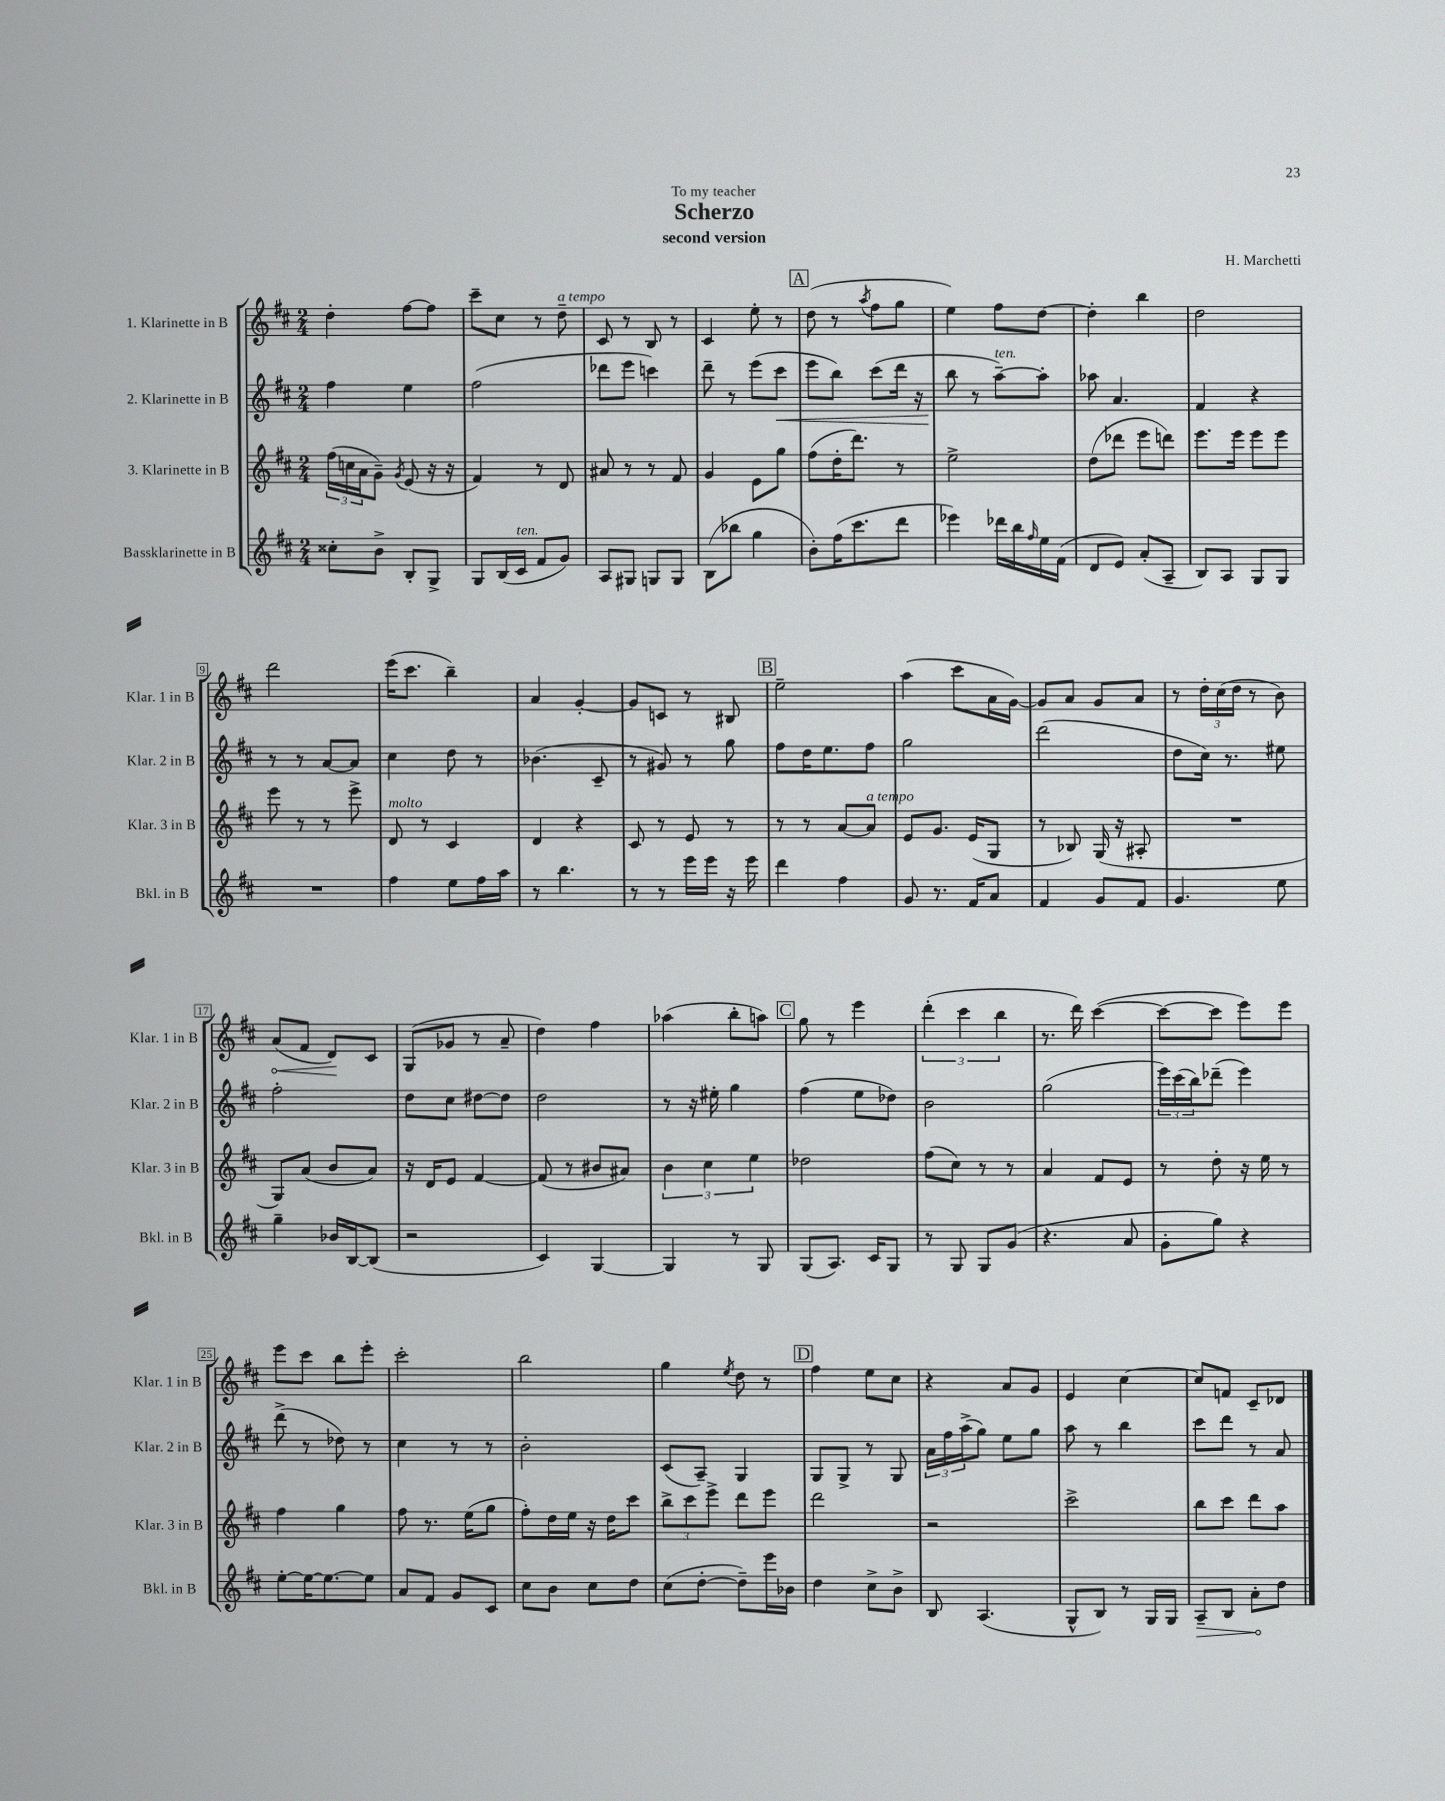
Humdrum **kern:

**kern	**kern	**kern	**kern
*staff4	*staff3	*staff2	*staff1
*clefG2	*clefG2	*clefG2	*clefG2
*k[f#c#]	*k[f#c#]	*k[f#c#]	*k[f#c#]
*M2/4	*M2/4	*M2/4	*M2/4
8cc##'\L	(24ff#\LL	4ff#\	4dd'\
.	24cc\	.	.
.	24a\J	.	.
8b^\J	8g~\J)	.	.
.	8qg/	.	.
8B'/L	(8e/	4ee\	[8ff#\L
8G^/J	16r	.	8ff#\]J
.	16r	.	.
=	=	=	=
8G/L	4f#/)	(2ff#\	8ccc#~\L
(16B/L	.	.	8cc#\J
16c#/JJ	.	.	.
8f#/L	8r	.	8r
8g/J)	8d/	.	8dd~\
=	=	=	=
8A/L	8a#/	8ddd-\L	8c#/
8G#/J	8r	8eee\J	8r
8G/L	8r	4ccc\)	8B/
8G/J	8f#/	.	8r
=	=	=	=
(8B\L	4g/	8ddd~\	4c#/
8bb-\J	.	8r	.
4gg\	8e\L	(8eee\L	8ee'\
.	8gg\J	8ccc#\J	8r
=	=	=	=
8b'\L)	(8ff#\L	8eee\L	(8dd\
(16ff#\K	16dd'\K	8bb\J)	8r
8.ccc#\	8.ddd\J)	.	.
.	.	.	8qaa/
.	.	(8ccc#\L	8ff#\L
8ddd\J	8r	16ddd\Jk	8gg\J
.	.	16r	.
=	=	=	=
4eee-\)	2ee^\	8bb\	4ee\)
.	.	8r	.
16ddd-\LL	.	[8aa~\L)	8ff#\L
16bb\	.	.	.
16qqff#/	.	.	.
16ee\	.	8aa'\]J	[8dd\J
(16f#\JJ	.	.	.
=	=	=	=
8d/L	(8dd\L	8aa-\	4dd'\]
8e/J)	8ddd-\J	4.a/	.
(8a'/L	8eee\L	.	4bb\
8A~/J	8ddd\J)	.	.
=	=	=	=
8B/L)	8.eee\L	4f#/	2dd\
8A/J	.	.	.
.	16eee\Jk	.	.
8G/L	8eee\L	4r	.
8G/J	8eee\J	.	.
=	=	=	=
2r	8eee\	8r	2ddd\
.	8r	8r	.
.	8r	[8a/L	.
.	8eee^\	8a/]J	.
=	=	=	=
4ff#\	8d/	4cc#\	(16eee\LK
.	.	.	8.ccc#\J
.	8r	.	.
8ee\L	4c#/	8dd\	4bb~\)
16ff#\L	.	8r	.
16aa\JJ	.	.	.
=	=	=	=
8r	4d/	(4.b-\	4a/
4.bb\	.	.	.
.	4r	.	[4g'/
.	.	8c#~/	.
=	=	=	=
8r	8c#/	8r	8g/]L
8r	8r	8g#/)	8c/J
16eee\LL	8e/	8r	8r
16eee\JJ	.	.	.
16r	8r	8gg\	8B#/
16eee\	.	.	.
=	=	=	=
4ddd\	8r	8ff#\L	2ee~\
.	8r	16dd\K	.
.	.	8.ee\	.
4ff#\	[8a/L	.	.
.	8a/]J	8ff#\J	.
=	=	=	=
8g/	8e/L	2gg\	(4aa\
8.r	8.g/J	.	.
.	.	.	8ccc#\L
16f#/LK	(16e/LK	.	.
8a/J	8G/J	.	16a\L
.	.	.	[16g\JJ)
=	=	=	=
4f#/	8r	(2ddd\	8g/]L
.	8B-/)	.	8a/J
8g/L	(16G/	.	8g/L
.	16r	.	.
8f#/J	8A#'/	.	8a/J
=	=	=	=
4.g/	2r	8dd\L	8r
.	.	16cc#\Jk)	24dd'\LL
.	.	.	(24cc#\
.	.	8.r	.
.	.	.	24dd\JJ
.	.	.	8r
8ee\	.	8ee#\	8b\)
=	=	=	=
4gg~\	8G/L)	2ff#'\	(8a/L
.	(8a/J	.	8f#/J
16b-/LL	8b/L	.	8d/L)
[16B/J	.	.	.
(8B/]J	8a/J)	.	8c#/J
=	=	=	=
2r	16r	8dd\L	(8G/L
.	16d/LK	.	.
.	8e/J	8cc#\J	8g-/J
.	[4f#/	[8dd#\L	8r
.	.	8dd#\]J	8a~/
=	=	=	=
4c#/)	(8f#/]	2dd\	4dd\)
.	8r	.	.
[4G/	8b#/L	.	4ff#\
.	8a#/J)	.	.
=	=	=	=
4G/]	6b\	8r	(4aa-\
.	.	16r	.
.	6cc#\	.	.
.	.	16ee#'\	.
8r	.	4gg\	8bb'\L
.	6ee\	.	.
8G/	.	.	8aa\J)
=	=	=	=
(8G/L	2dd-\	(4ff#\	8gg\
8.A/J)	.	.	8r
.	.	8ee\L	4eee\
16c#/LK	.	.	.
8G/J	.	8dd-\J)	.
=	=	=	=
8r	(8ff#\L	2b\	(6ddd'\
8G/	8cc#\J)	.	.
.	.	.	6ccc#\
8G/L	8r	.	.
.	.	.	6bb\
(8g/J	8r	.	.
=	=	=	=
4.r	4a/	(2gg\	8.r
.	.	.	16ddd\)
.	8f#/L	.	([4ccc#\
8a/	8e/J	.	.
=	=	=	=
8g'\L	8r	24eee\LL)	8ccc#\_L
.	.	(24ccc#\	.
.	.	24bb\J)	.
8gg\J)	8dd'\	(8ddd-~\J	8ccc#\]J
4r	16r	4eee\)	8eee\L)
.	16ee\	.	.
.	8r	.	8eee\J
=	=	=	=
[8ee'\L	4ff#\	(8ddd^\	8eee\L
16ee\_K	.	8r	8ccc#\J
8.ee\_	.	.	.
.	4gg\	8dd-\)	8bb\L
8ee\]J	.	8r	8eee'\J
=	=	=	=
8a/L	8ff#\	4cc#\	2ccc#'\
8f#/J	8.r	.	.
8g/L	.	8r	.
.	(16ee\LK	.	.
8c#/J	8gg\J	8r	.
=	=	=	=
8cc#\L	8ff#'\L)	2b'\	2bb\
8b\J	16dd\L	.	.
.	16ee\JJ	.	.
8cc#\L	16r	.	.
.	16dd\LK	.	.
8dd\J	8ccc#\J	.	.
=	=	=	=
(8cc#\L	12bb^\L	(8c#/L	4gg\
.	12ccc#\	.	.
[8dd'\J	.	8A~/J)	.
.	12eee^\J	.	.
.	.	.	8qee/
8dd~\]L)	8ddd\L	4G/	8dd\
16eee\L	8eee\J	.	8r
16b-\JJ	.	.	.
=	=	=	=
4dd\	2ddd\	8G/L	4ff#\
.	.	8G^/J	.
8cc#^\L	.	8r	8ee\L
8b^\J	.	8G/	8cc#\J
=	=	=	=
8B/	2r	24a\LL	4r
.	.	24ff#\	.
.	.	(24aa^\J	.
(4.A/	.	8gg\J)	.
.	.	8ee\L	8a/L
.	.	8gg\J	8g/J
=	=	=	=
8G^^/L	2ccc#^\	8aa\	4e/
8B/J)	.	8r	.
8r	.	4bb\	[4cc#\
16G/LL	.	.	.
16G/JJ	.	.	.
=	=	=	=
8A~/L	8bb\L	8ccc#\L	8cc#/]L
8B/J	8ccc#\J	8ddd\J	8f/J
8a'\L	8ddd\L	8r	8c#~/L
8dd\J	8aa\J	8a/	8d-/J
==	==	==	==
*-	*-	*-	*-
